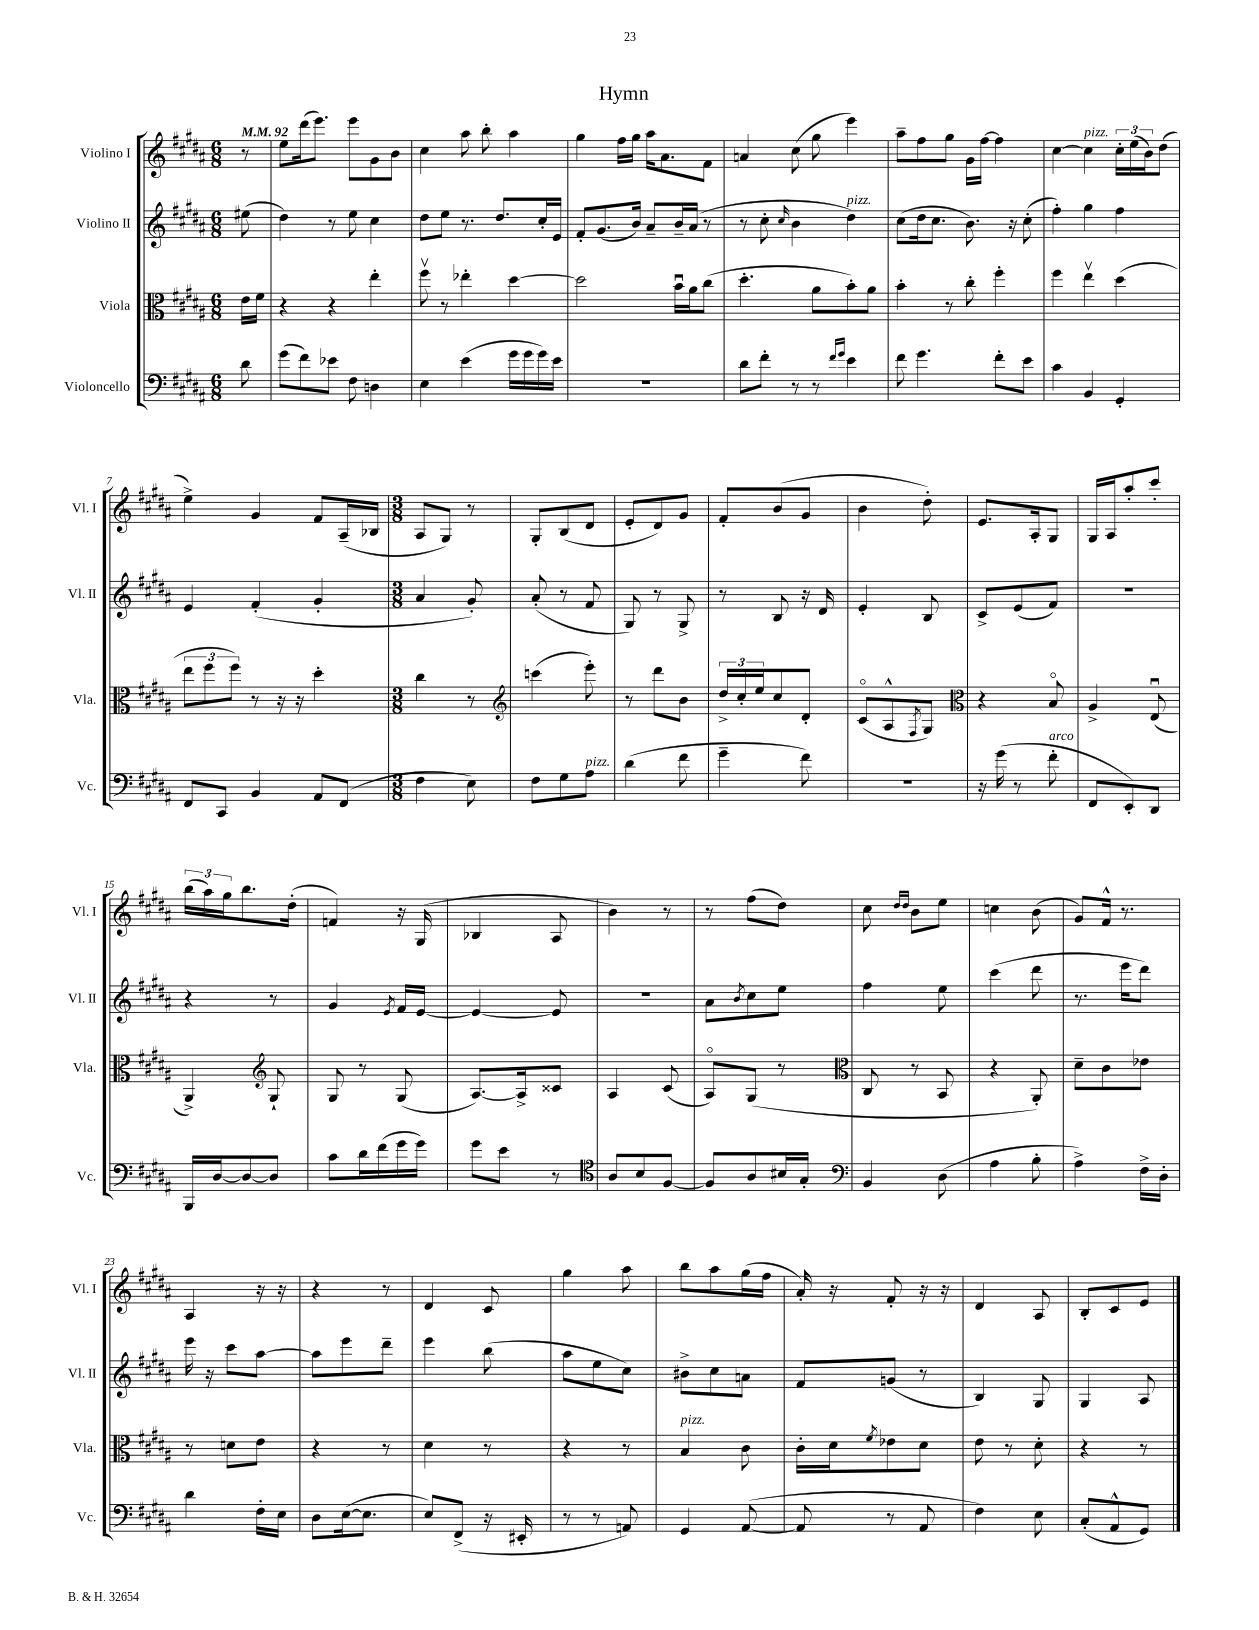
\header { title = "Hymn" }
<<
\new StaffGroup <<
\new Staff = "s0" \with { instrumentName = "Violino I" shortInstrumentName = "Vl. I" } {
    \clef treble \key b \major \numericTimeSignature \time 6/8 \partial 8 \tempo 4 = 92
    r8 |
    e''8 dis'''16( e'''8.) e'''8 gis'8 b'8 |
    cis''4 ais''8 b''8-. ais''4 |
    gis''4 fis''16 gis''16 ais''16 ais'8. fis'8 |
    a'4 cis''8( gis''8 e'''4) |
    ais''8-- fis''8 gis''8 gis'16 fis''16~ fis''4 |
    cis''4~ cis''4^\markup { \italic "pizz." } \tuplet 3/2 { cis''16-. e''16( b'16) } dis''8( |
    e''4->) gis'4 fis'8 ais16--( bes16 |
    \numericTimeSignature \time 3/8 ais8 gis8) r8 |
    gis8-. b8( dis'8 |
    e'8-. dis'8) gis'8 |
    fis'8-. b'8( gis'8 |
    b'4 dis''8-.) |
    e'8. ais16-. gis8 |
    gis16 ais16 ais''8-. cis'''8-. |
    \tuplet 3/2 { b''16( ais''16) gis''16 } b''8. dis''16-.( |
    f'4) r16 gis16( |
    bes4 ais8 |
    b'4) r8 |
    r8 fis''8( dis''8) |
    cis''8 \grace { dis''16 dis''16 } b'8 e''8 |
    c''4 b'8( |
    gis'8) fis'16-^ r8. |
    ais4 r16 r16 |
    r4 r8 |
    dis'4 cis'8 |
    gis''4 ais''8 |
    b''8 ais''8 gis''16( fis''16 |
    ais'16-.) r16 fis'8-. r16 r16 |
    dis'4 ais8 |
    b8-. cis'8 e'8 \bar "|." |
}
\new Staff = "s1" \with { instrumentName = "Violino II" shortInstrumentName = "Vl. II" } {
    \clef treble \key b \major \numericTimeSignature \time 6/8 \partial 8
    eis''8( |
    dis''4) r8 e''8 cis''4 |
    dis''8 e''8 r8. dis''8. cis''16-. e'16 |
    fis'8-. gis'8.( b'16) ais'8-- b'16-- ais'16( r8 |
    r8 cis''8-. \grace { cis''16 } b'4 dis''4^\markup { \italic "pizz." }) |
    cis''8( dis''16 cis''8. b'8.) r16 cis''8-.( |
    fis''4-.) gis''4 fis''4 |
    e'4 fis'4-.( gis'4-. |
    \numericTimeSignature \time 3/8 ais'4 gis'8-.) |
    ais'8-.( r8 fis'8 |
    gis8) r8 gis8-> |
    r8 b8 r16 dis'16 |
    e'4-. b8 |
    cis'8-> e'8( fis'8) |
    R4. |
    r4 r8 |
    gis'4 \acciaccatura { e'8 } fis'16 e'16~ |
    e'4~ e'8 |
    R4. |
    ais'8 \acciaccatura { b'8 } cis''8 e''8 |
    fis''4 e''8 |
    cis'''4( dis'''8 |
    r8. e'''16 dis'''8) |
    e'''16 r16 cis'''8 ais''8~ |
    ais''8 e'''8 dis'''8-- |
    e'''4 b''8( |
    ais''8 e''8 cis''8) |
    bis'8-> cis''8 a'8 |
    fis'8 g'8( r8 |
    b4) gis8 |
    gis4 ais8 \bar "|." |
}
\new Staff = "s2" \with { instrumentName = "Viola" shortInstrumentName = "Vla." } {
    \clef alto \key b \major \numericTimeSignature \time 6/8 \partial 8
    e'16 fis'16 |
    r4 r4 e''4-. |
    fis''8\upbow r8 ees''4-. dis''4~ |
    dis''2 b'16\downbow ais'16 cis''8( |
    dis''4.-. ais'8 b'8-.) ais'8 |
    b'4-. r8 cis''8-. fis''4-. |
    fis''4 e''4\upbow dis''4( |
    \tuplet 3/2 { e''8 fis''8 fis''8) } r8 r16 r16 dis''4-. |
    \numericTimeSignature \time 3/8 cis''4 r8 |
    \clef treble c'''4( e'''8-.) |
    r8 dis'''8 b'8 |
    \tuplet 3/2 { dis''16-> cis''16-. e''16 } cis''8 dis'8-. |
    cis'8\flageolet( ais8-^ \acciaccatura { fis8 } gis8) |
    \clef alto r4 b8\flageolet |
    ais4-> e8\downbow( |
    ais,4->) \clef treble gis8-! |
    gis8 r8 gis8( |
    ais8.~) ais16-> cisis'8 |
    ais4 cis'8( |
    ais8\flageolet) gis8( r8 |
    \clef alto cis8 r8 b,8 |
    r4 ais,8-.) |
    dis'8-- cis'8 ees'8 |
    r8 d'8 e'8 |
    r4 r8 |
    dis'4 r8 |
    r4 r8 |
    b4^\markup { \italic "pizz." } cis'8 |
    cis'16-. dis'16 \acciaccatura { fis'8 } ees'8 dis'8 |
    e'8 r8 dis'8-. |
    r4 r8 \bar "|." |
}
\new Staff = "s3" \with { instrumentName = "Violoncello" shortInstrumentName = "Vc." } {
    \clef bass \key b \major \numericTimeSignature \time 6/8 \partial 8
    dis'8 |
    gis'8( fis'8) ees'8 fis8 d4 |
    e4 e'4( gis'16 gis'16 gis'16) e'16 |
    R2. |
    dis'8 fis'8-. r8 r8 \grace { fis'16 gis'16 } e'4 |
    fis'8 gis'4. fis'8-. e'8 |
    cis'4 b,4 gis,4-. |
    fis,8 cis,8 b,4 ais,8 fis,8( |
    \numericTimeSignature \time 3/8 fis4 e8) |
    fis8 gis8 ais8^\markup { \italic "pizz." } |
    dis'4( fis'8 |
    gis'4-- fis'8) |
    R4. |
    r16 gis'16( r8 fis'8-.^\markup { \italic "arco" } |
    fis,8 e,8-.) dis,8 |
    b,,16 dis16~ dis8~ dis8 |
    cis'8 dis'16 fis'16( gis'16 gis'16) |
    gis'8 e'8 r8 |
    \clef tenor ais8 b8 fis8~ |
    fis8 ais8 bis16 gis16-. |
    \clef bass b,4 dis8( |
    ais4 b8-. |
    ais4->) fis16-> dis16-. |
    dis'4 fis16-. e16 |
    dis8 e16~( e8. |
    e8) fis,8->( r16 eis,16-. |
    r8 r8 a,8) |
    gis,4 ais,8~( |
    ais,8 r8 ais,8 |
    fis4) e8 |
    cis8-.( ais,8-^ gis,8) \bar "|." |
}
>>
>>
